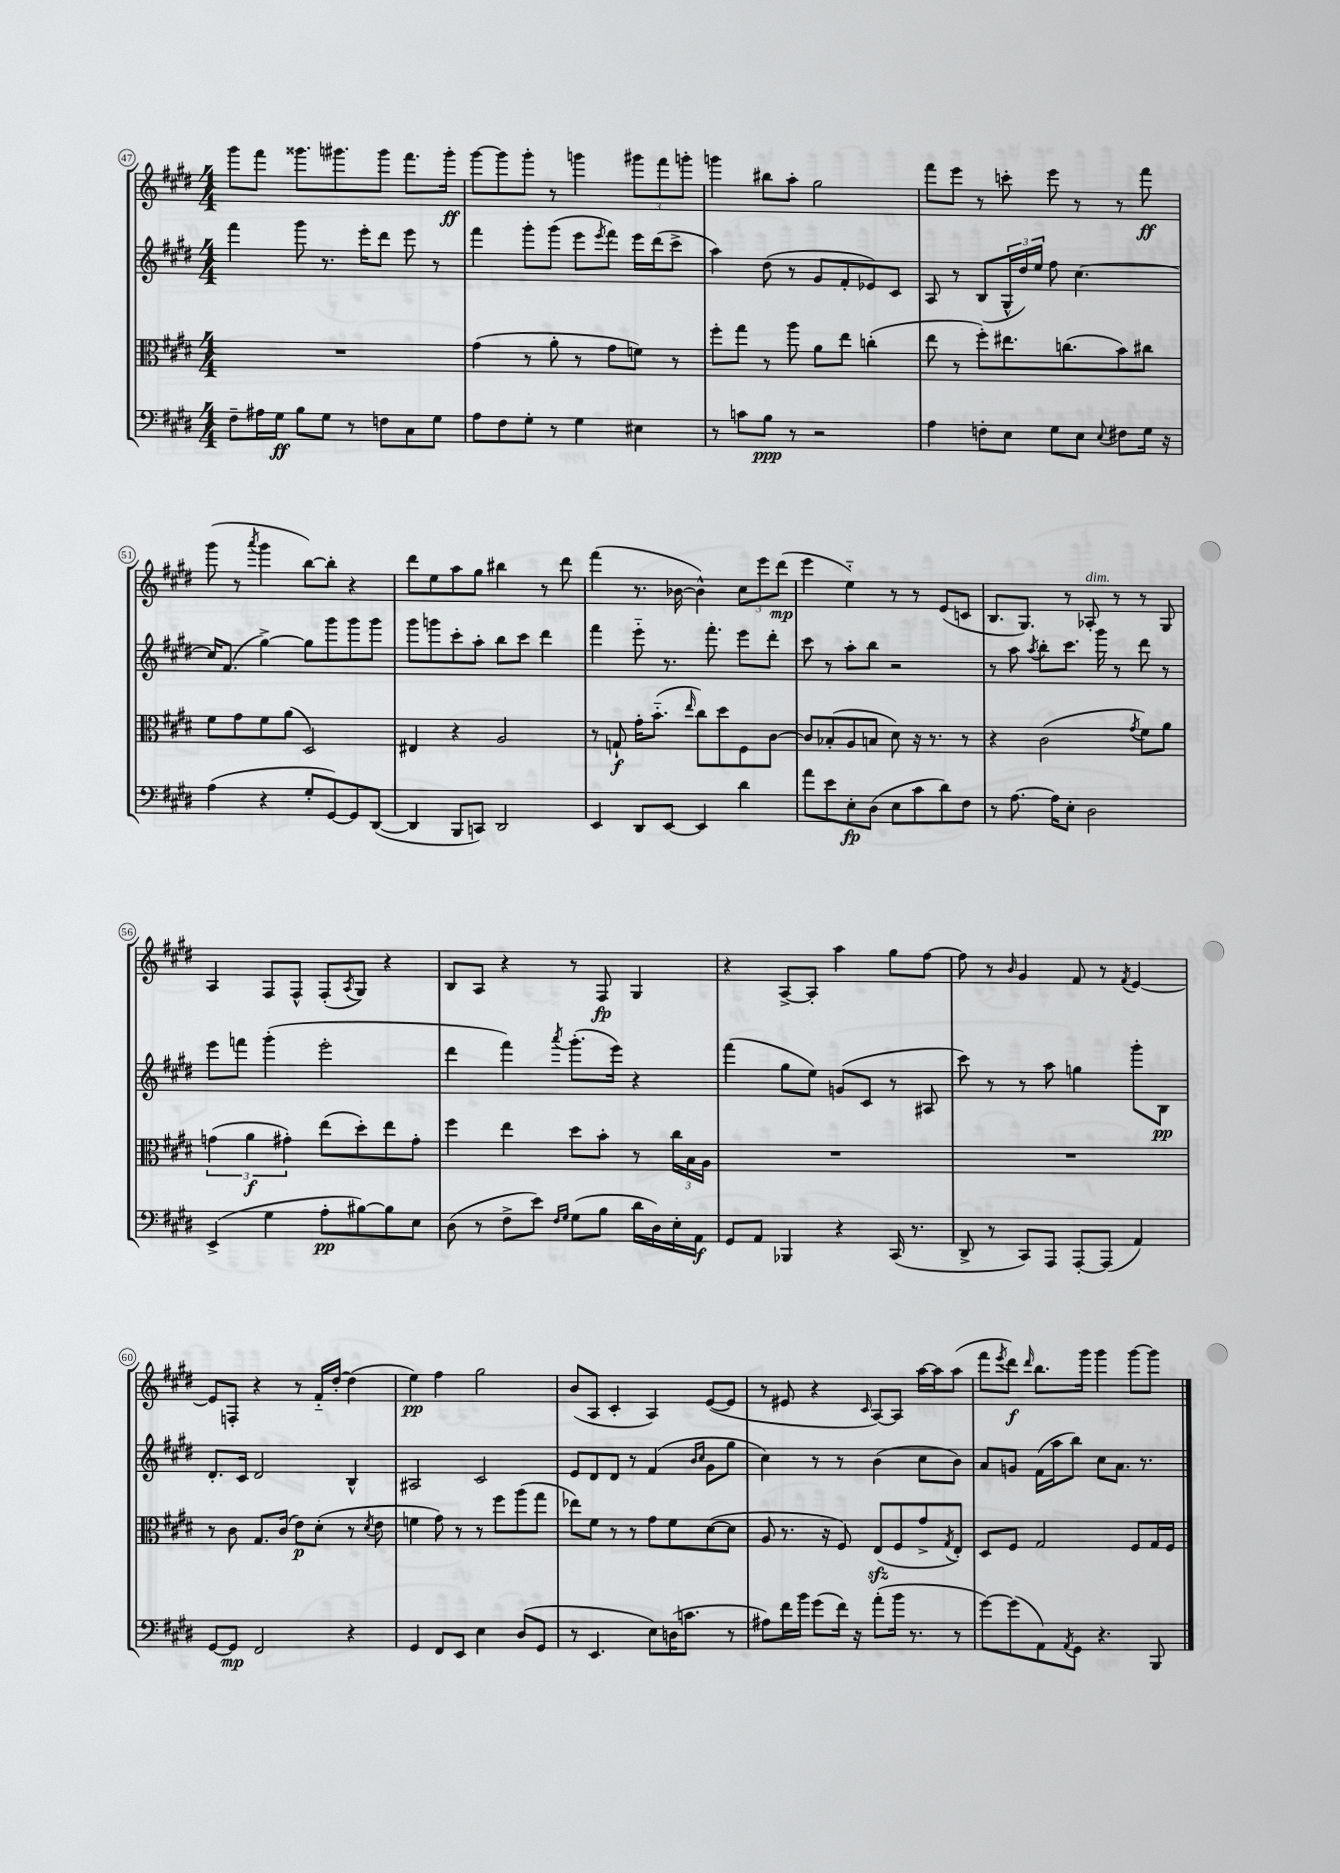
<<
\new StaffGroup <<
\new Staff = "s0" {
    \clef treble \key e \major \numericTimeSignature \time 4/4
    gis'''8 fis'''8 gisis'''8. gis'''8. gis'''8 fis'''8. gis'''16-.\ff |
    gis'''8~ gis'''8 gis'''8-. r8 g'''4 \tuplet 3/2 { gis'''8 fis'''8 g'''8-. } |
    g'''4 bis''8 a''8-. gis''2 |
    fis'''8 e'''8 r8 c'''8-. e'''8 r8 r8 fis'''8\ff |
    gis'''8( r8 \acciaccatura { a'''8 } gis'''4 b''8~) b''8-. r4 |
    dis'''8 e''8 a''8 gis''8 bis''4 r8 dis'''8 |
    fis'''4( r8. bes'16~ bes'4-^) \tuplet 3/2 { cis''8 e'''8 dis'''8\mp( } |
    e'''4 e''4-_) r8 r8 e'8( c'8 |
    b8. gis8.) r8 aes8-.^\markup { \italic "dim." } r8 r8 gis8 |
    a4 fis8 fis8-^ fis8-.( \acciaccatura { a8 } gis8) r4 |
    b8 a8 r4 r8 fis8\fp gis4 |
    r4 a8~-> a8-. a''4 gis''8 fis''8~ |
    fis''8 r8 \grace { b'16 } gis'4 fis'8 r8 \acciaccatura { fis'8 } e'4~ |
    e'8 f8-. r4 r8 fis'16-_ dis''16~-. dis''4( |
    e''4\pp) fis''4 gis''2 |
    b'8( a8 cis'4-. a4) e'8~( e'8 |
    r8 eis'8 r4 \grace { cis'16 } a8~) a8 a''16~ a''16 a''8( |
    fis'''8 \acciaccatura { e'''8 } dis'''8\f) \grace { dis'''16 } b''8. gis'''16 gis'''4 gis'''8~ gis'''8 \bar "|." |
}
\new Staff = "s1" {
    \clef treble \key e \major \numericTimeSignature \time 4/4
    fis'''4 gis'''8 r8. e'''16-. dis'''8 e'''8 r8 |
    fis'''4 gis'''8-. gis'''8( e'''8 \acciaccatura { e'''8 } fis'''8) e'''16 dis'''16( cis'''8-> |
    a''4) dis''8( r8 gis'8 fis'8-. ees'8) cis'8 |
    a8 r8 b8( \tuplet 3/2 { gis16-^ dis''16) e''16 } fis''8 cis''4.~ |
    cis''16 fis'8.( gis''4~->) gis''8 gis'''8 gis'''8 gis'''8 |
    gis'''8 g'''8 cis'''8-. a''8-. b''8 cis'''8 dis'''4 |
    fis'''4 e'''8-_ r8. fis'''8.-. e'''8 dis'''8-. |
    cis'''8 r8 a''8-. b''8 r2 |
    r8 a''8 \acciaccatura { a''8 } b''8-. cis'''8. gis'''16 r8 dis'''8 r8 |
    e'''8 f'''8 gis'''4-.( e'''2-. |
    dis'''4 fis'''4) \acciaccatura { a'''8 } gis'''8.-.( e'''16) r4 |
    fis'''4( gis''8 e''8) g'8( cis'8 r8 ais8 |
    cis'''8) r8 r8 a''8 g''4 gis'''8-. b8\pp |
    dis'8.-. cis'16 dis'2 b4-^ |
    ais2 cis'2 |
    e'8 dis'8 dis'8 r8 fis'4( \grace { b'16 cis''16 } gis'8 gis''8 |
    cis''4) r8 r8 b'4( cis''8 b'8) |
    a'8 g'8 fis'16( a''16 b''8) cis''8 a'8. r8. \bar "|." |
}
\new Staff = "s2" {
    \clef alto \key e \major \numericTimeSignature \time 4/4
    R1 |
    gis'4( r8 a'8-. r8 gis'8 f'8) r8 |
    fis''8-. gis''8 r8 a''8 a'8 e''8 c''4-.( |
    e''8 r8 fis''8-.) eis''8. c''8.( b'8) cis''8 |
    fis'8 gis'8 fis'8 a'8( dis2) |
    eis4 r4 a2 |
    r8 g8-!\f gis'16-. b'8.-_( \grace { e''16 } cis''8) dis''8 fis8 cis'8~ |
    cis'8 bes8-.( a8 b8 dis'8) r16 r8. r8 |
    r4 cis'2( \acciaccatura { gis'8 } fis'8) a'8 |
    \tuplet 3/2 { g'4( a'4\f gis'4-.) } e''8( dis''8-.) e''8 gis'8-. |
    fis''4 e''4 dis''8 b'8-. r8 \tuplet 3/2 { cis''16 b16 a16 } |
    R1 |
    R1 |
    r8 cis'8 gis8. cis'16( e'8\p) dis'8-.( r8 \acciaccatura { dis'8 } e'8 |
    f'4 gis'8) r8 r8 fis''8 a''8( gis''8 |
    ees''8) fis'8 r8 r8 gis'8 fis'8 dis'8~( dis'8 |
    a8 r8. r16 fis8) e8\sfz( fis8 gis'8-> \acciaccatura { gis8 } e8-.) |
    dis8 fis8 gis2 fis8 gis16 fis16 \bar "|." |
}
\new Staff = "s3" {
    \clef bass \key e \major \numericTimeSignature \time 4/4
    fis8-- ais16 gis16\ff b8 gis8 r8 f8 cis8 gis8 |
    a8 fis8 gis8-. r8 gis4 eis4 |
    r8 c'8 b8\ppp r8 r2 |
    a4 f8-. e8 gis8 e8 \appoggiatura { e8 } fis8 gis16 r16 |
    a4( r4 gis8-. gis,8~) gis,8 dis,8~( |
    dis,4 b,,8 c,8) dis,2 |
    e,4 dis,8 e,8~ e,4 dis'4 |
    a'8 e'8 e8-.\fp dis8( e8 cis'8 dis'8) fis8 |
    r8 a8.~ a16 e8-. dis2 |
    e,4->( gis4 a8-.\pp bis8~) bis8 e8 |
    dis8( r8 fis8-> e'8) \grace { fis16 gis16 } gis8( b8 dis'16 dis16) e16-. a,16\f |
    gis,8 a,8 bes,,4 r4 cis,16( r8. |
    dis,8-> r8 cis,8) a,,8 a,,8~-. a,,8( a,4) |
    gis,8~ gis,8\mp fis,2 r4 |
    gis,4 fis,8 e,8 e4 dis8( gis,8 |
    r8 e,4. e8) d16( c'8. r8 |
    ais8) fis'16 b'16 gis'8( fis'16) r16 a'8-.( b'16 r8. r8 |
    gis'8~) gis'8( a,8) \acciaccatura { a,8 } gis,8 r4. b,,8 \bar "|." |
}
>>
>>
\layout { \context { \Score currentBarNumber = #47 \override BarNumber.stencil = #(make-stencil-circler 0.1 0.3 ly:text-interface::print) } }
